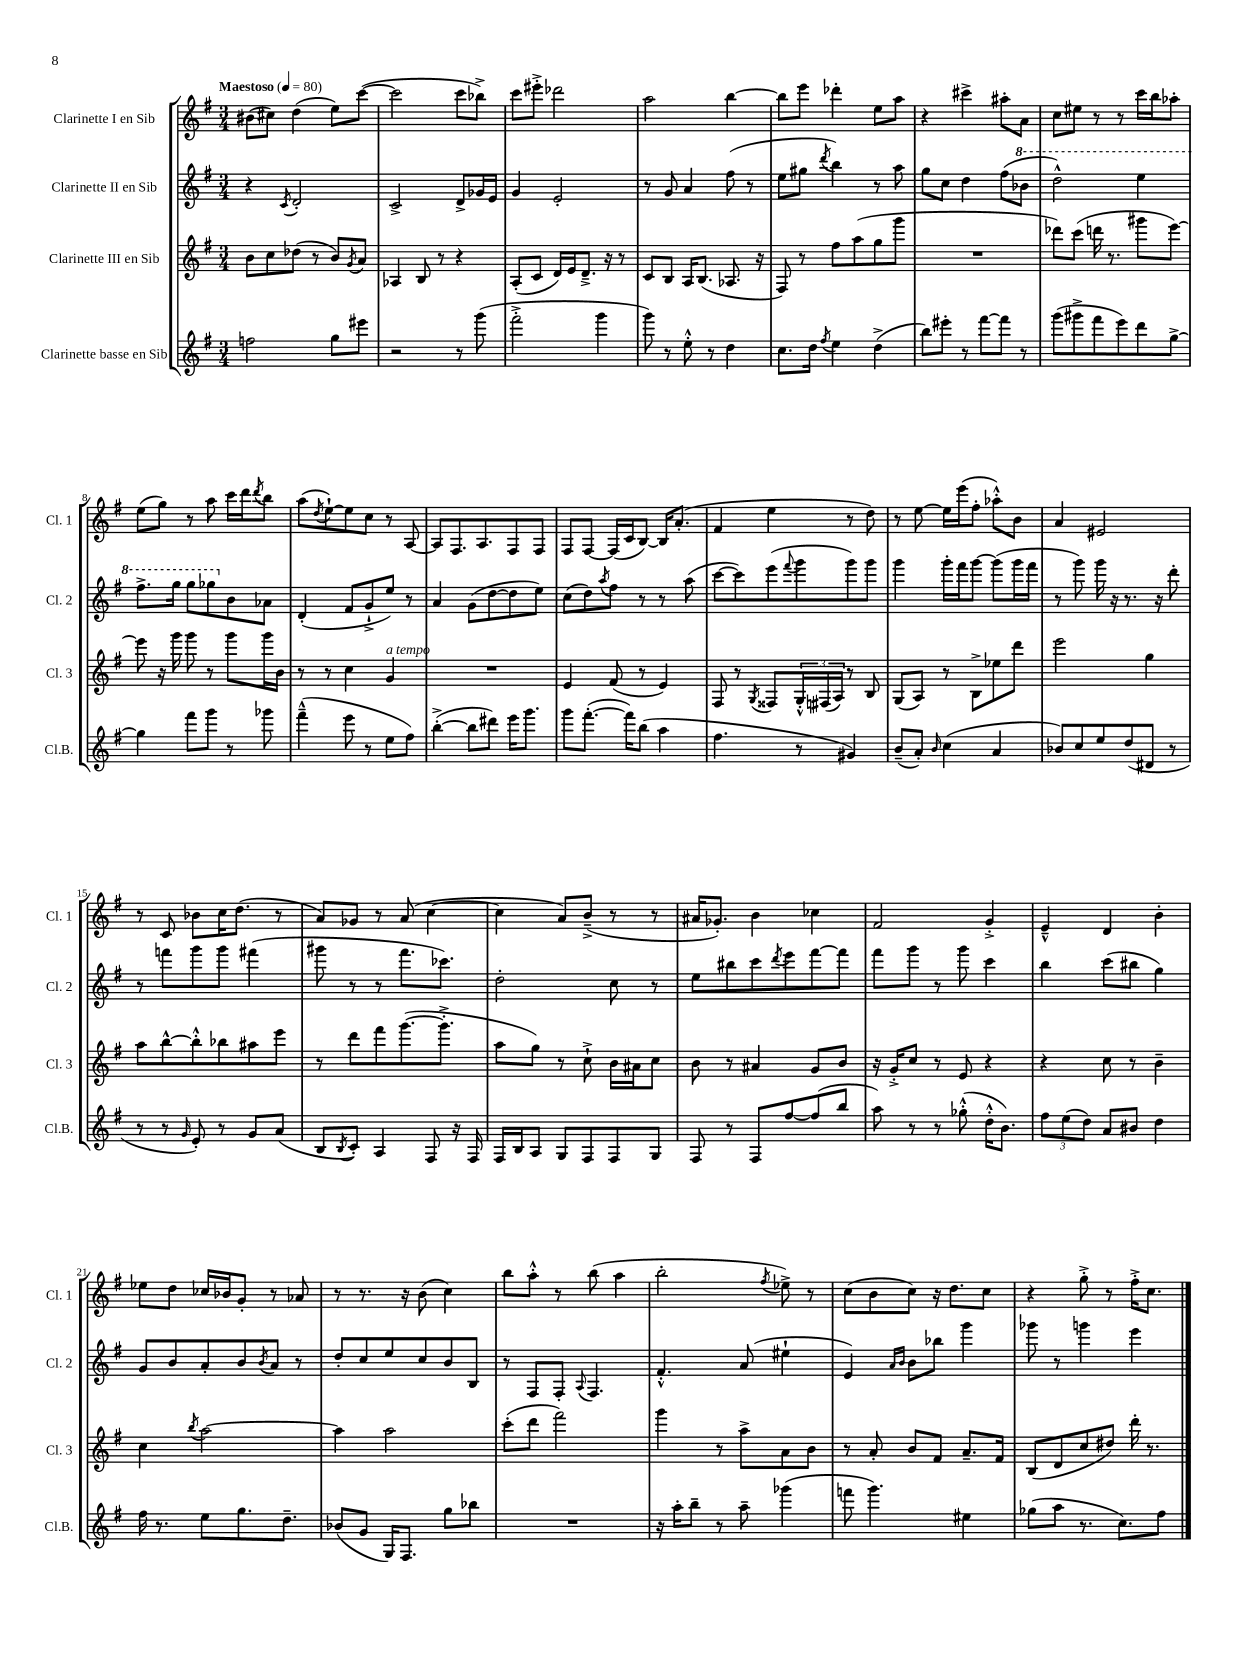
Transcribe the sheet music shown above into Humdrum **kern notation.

**kern	**kern	**kern	**kern
*staff4	*staff3	*staff2	*staff1
*clefG2	*clefG2	*clefG2	*clefG2
*k[f#]	*k[f#]	*k[f#]	*k[f#]
*M3/4	*M3/4	*M3/4	*M3/4
*MM80	*MM80	*MM80	*MM80
2ff	8b	4r	(8b#
.	8cc	.	8cc#)
.	.	8qc	.
.	(8dd-	2d'	(4dd
.	8r	.	.
8gg	8b)	.	8ee)
.	8qg	.	.
8eee#	8a	.	([8ccc
=	=	=	=
2r	4A-	2c^	2ccc]
.	8B	.	.
.	8r	.	.
8r	4r	8d^	8ccc
(8ggg	.	16g-	8bb-^)
.	.	16e	.
=	=	=	=
2fff#'^	(8A'	4g	8ccc
.	8c	.	8eee#'^
.	16d)	2e'	2ddd-
.	16e	.	.
.	8.d~^	.	.
4ggg	.	.	.
.	16r	.	.
.	8r	.	.
=	=	=	=
8ggg)	8c	8r	2aa
8r	8B	8g	.
8ee'^^	16A	4a	.
.	(8.B	.	.
8r	.	.	.
4dd	8.A-	(8ff#	[4bb
.	.	8r	.
.	16r	.	.
=	=	=	=
8.cc	8F#)	8ee	8bb]
.	8r	8gg#	8eee
16dd	.	.	.
8qff#	.	8qddd	.
4ee	8ff#	4bb)	4ddd-'
.	(8aa	.	.
(4dd^	8gg	8r	8ee
.	8ggg	8aa	8aa
=	=	=	=
8bb)	2.r	8gg	4r
8eee#'	.	8cc	.
8r	.	4dd	4ccc#^
[8fff#	.	.	.
8fff#]	.	(8ff#	8aa#'
8r	.	8bb-	8a
=	=	=	=
(8ggg	8ddd-)	2ddd^^)	8cc
8ggg#^	(8ccc	.	8ee#
8fff#	16ddd	.	8r
.	8.r	.	.
8eee)	.	.	8r
8ddd	8ggg#	4eee	16ccc
.	.	.	16bb
[8gg^	[8eee)	.	8aa-'
=	=	=	=
4gg]	8eee]	8.fff#^	(8ee
.	16r	.	8gg)
.	16ggg	16ggg	.
8fff#	8ggg	8ggg	8r
8ggg	8r	8ggg-	8aa
8r	8ggg	8b	16ccc
.	.	.	16ddd
.	.	.	8qddd
8ggg-	16ggg	8a-	8bb
.	16b	.	.
=	=	=	=
(4fff#~^^	8r	(4d'	(8aa
.	.	.	8qdd
.	8r	.	[8ee`)
8eee	4cc	8f#	8ee]
8r	.	8g`^	8cc
8ee	4g	8ee)	8r
8ff#)	.	8r	[8A
=	=	=	=
([4bb'^	2.r	4a	8A]
.	.	.	8.F#
8bb]	.	(8g	.
.	.	.	8.A
8ddd#)	.	[8dd	.
16eee	.	8dd]	8F#
8.ggg	.	.	.
.	.	8ee)	8F#
=	=	=	=
8ggg	4e	(8cc	8F#
([8.fff#'	.	8dd)	[8F#
.	.	8qaa	.
.	(8f#	8ff#	(16F#]
16fff#])	.	.	16c
(8bb	8r	8r	[8B)
4aa	4e)	8r	16B]
.	.	.	(8.a'
.	.	(8aa	.
=	=	=	=
4.ff#	8F#	[8ccc	4f#
.	8r	8ccc])	.
.	8qG	.	.
.	8F##	(8eee	4ee
.	.	8qqfff#	.
8r	24G'^^	8ggg	.
.	(24F#	.	.
.	24A)	.	.
4g#)	8r	8ggg)	8r
.	8B	8ggg	8dd)
=	=	=	=
(8b~	(8G	4ggg	8r
8a')	8A)	.	[8ee
16qqb	.	.	.
(4cc	8r	16ggg'	16ee]
.	.	16fff#	(16eee
.	8B^	[8ggg	8ff#'
4a	8ee-	(8ggg]	8aa-'^^)
.	8ddd	16ggg	8b
.	.	16fff#	.
=	=	=	=
8b-)	2eee	8r	4a
8cc	.	8ggg)	.
8ee	.	16ggg	2e#
.	.	16r	.
(8dd	.	8.r	.
8d#	4gg	.	.
.	.	16r	.
8r	.	8ddd'	.
=	=	=	=
8r	8aa	8r	8r
8r	[8bb^^	8fff	8c
16qqg	.	.	.
8e')	8bb'^^]	8ggg	8b-
8r	8bb-	8ggg	16cc
.	.	.	(8.dd
8g	8aa#	(4fff#	.
(8a	8eee	.	8r
=	=	=	=
8B	8r	8ggg#	8a)
8qB	.	.	.
8c')	8ddd	8r	8g-
4A	8fff#	8r	8r
.	([8.ggg	8.fff#	(8a
8F#	.	.	[4cc
.	8.ggg'^]	8.ccc-)	.
16r	.	.	.
16F#	.	.	.
=	=	=	=
16F#	8aa	2dd'	4cc]
16B	.	.	.
8A	8gg)	.	.
8G	8r	.	8a)
8F#	8cc`^	.	(8b~^
8F#	16b	8cc	8r
.	16a#	.	.
8G	8cc	8r	8r
=	=	=	=
8F#	8b	8ee	16a#
.	.	.	8.g-')
8r	8r	8bb#	.
8F#	4a#	8ccc	4b
.	.	8qddd	.
[8ff#	.	8eee	.
(8ff#]	8g	[8fff#	4cc-
8bb	8b	8fff#]	.
=	=	=	=
8aa)	16r	8fff#	2f#
.	16g'^	.	.
8r	8cc	8ggg	.
8r	8r	8r	.
(8gg-'^^	8e	8ggg	.
16dd'^^	4r	4ccc	4g'^
8.b)	.	.	.
=	=	=	=
12ff#	4r	4bb	4e~^^
(12ee	.	.	.
12dd)	.	.	.
8a	8cc	(8ccc	4d
8b#	8r	8bb#	.
4dd	4b~	4gg)	4b'
=	=	=	=
16ff#	4cc	8g	8ee-
8.r	.	.	.
.	.	8b	8dd
.	8qbb	.	.
8ee	[2aa	8a'	16cc-
.	.	.	16b-
8.gg	.	8b	8g'
.	.	8qb	.
.	.	8a	8r
8.dd~	.	.	.
.	.	8r	8a-
=	=	=	=
(8b-	4aa]	8dd'	8r
8g	.	8cc	8.r
16G)	2aa	8ee	.
8.F#	.	.	16r
.	.	8cc	(8b
8gg	.	8b	4cc)
8bb-	.	8B	.
=	=	=	=
2.r	(8ccc'	8r	8bb
.	8ddd	8F#	8aa'^^
.	2fff#)	8F#'	8r
.	.	8qqA	.
.	.	4.F#	(8bb
.	.	.	4aa
=	=	=	=
16r	4ggg	4.f#'^^	2bb'
16aa'	.	.	.
8bb~	.	.	.
8r	8r	.	.
8aa~	8aa^	(8a	.
.	.	.	8qff#
(4ggg-	8a	4ee#`	8ee-^)
.	8b	.	8r
=	=	=	=
8fff	8r	4e)	(8cc
4.ggg)	8a'	.	8b
.	.	16qqa	.
.	.	16qqb	.
.	8b	8b	8cc)
.	8f#	8bb-	16r
.	.	.	8.dd
4ee#	8.a~	4ggg	.
.	.	.	8cc
.	16f#	.	.
=	=	=	=
(8gg-	(8B	8ggg-	4r
8aa	8d	8r	.
8.r	8cc	4ggg	8gg'^
.	8dd#)	.	8r
8.cc)	.	.	.
.	16ddd'	4eee	16ff#'^
.	8.r	.	8.cc
8ff#	.	.	.
==	==	==	==
*-	*-	*-	*-
